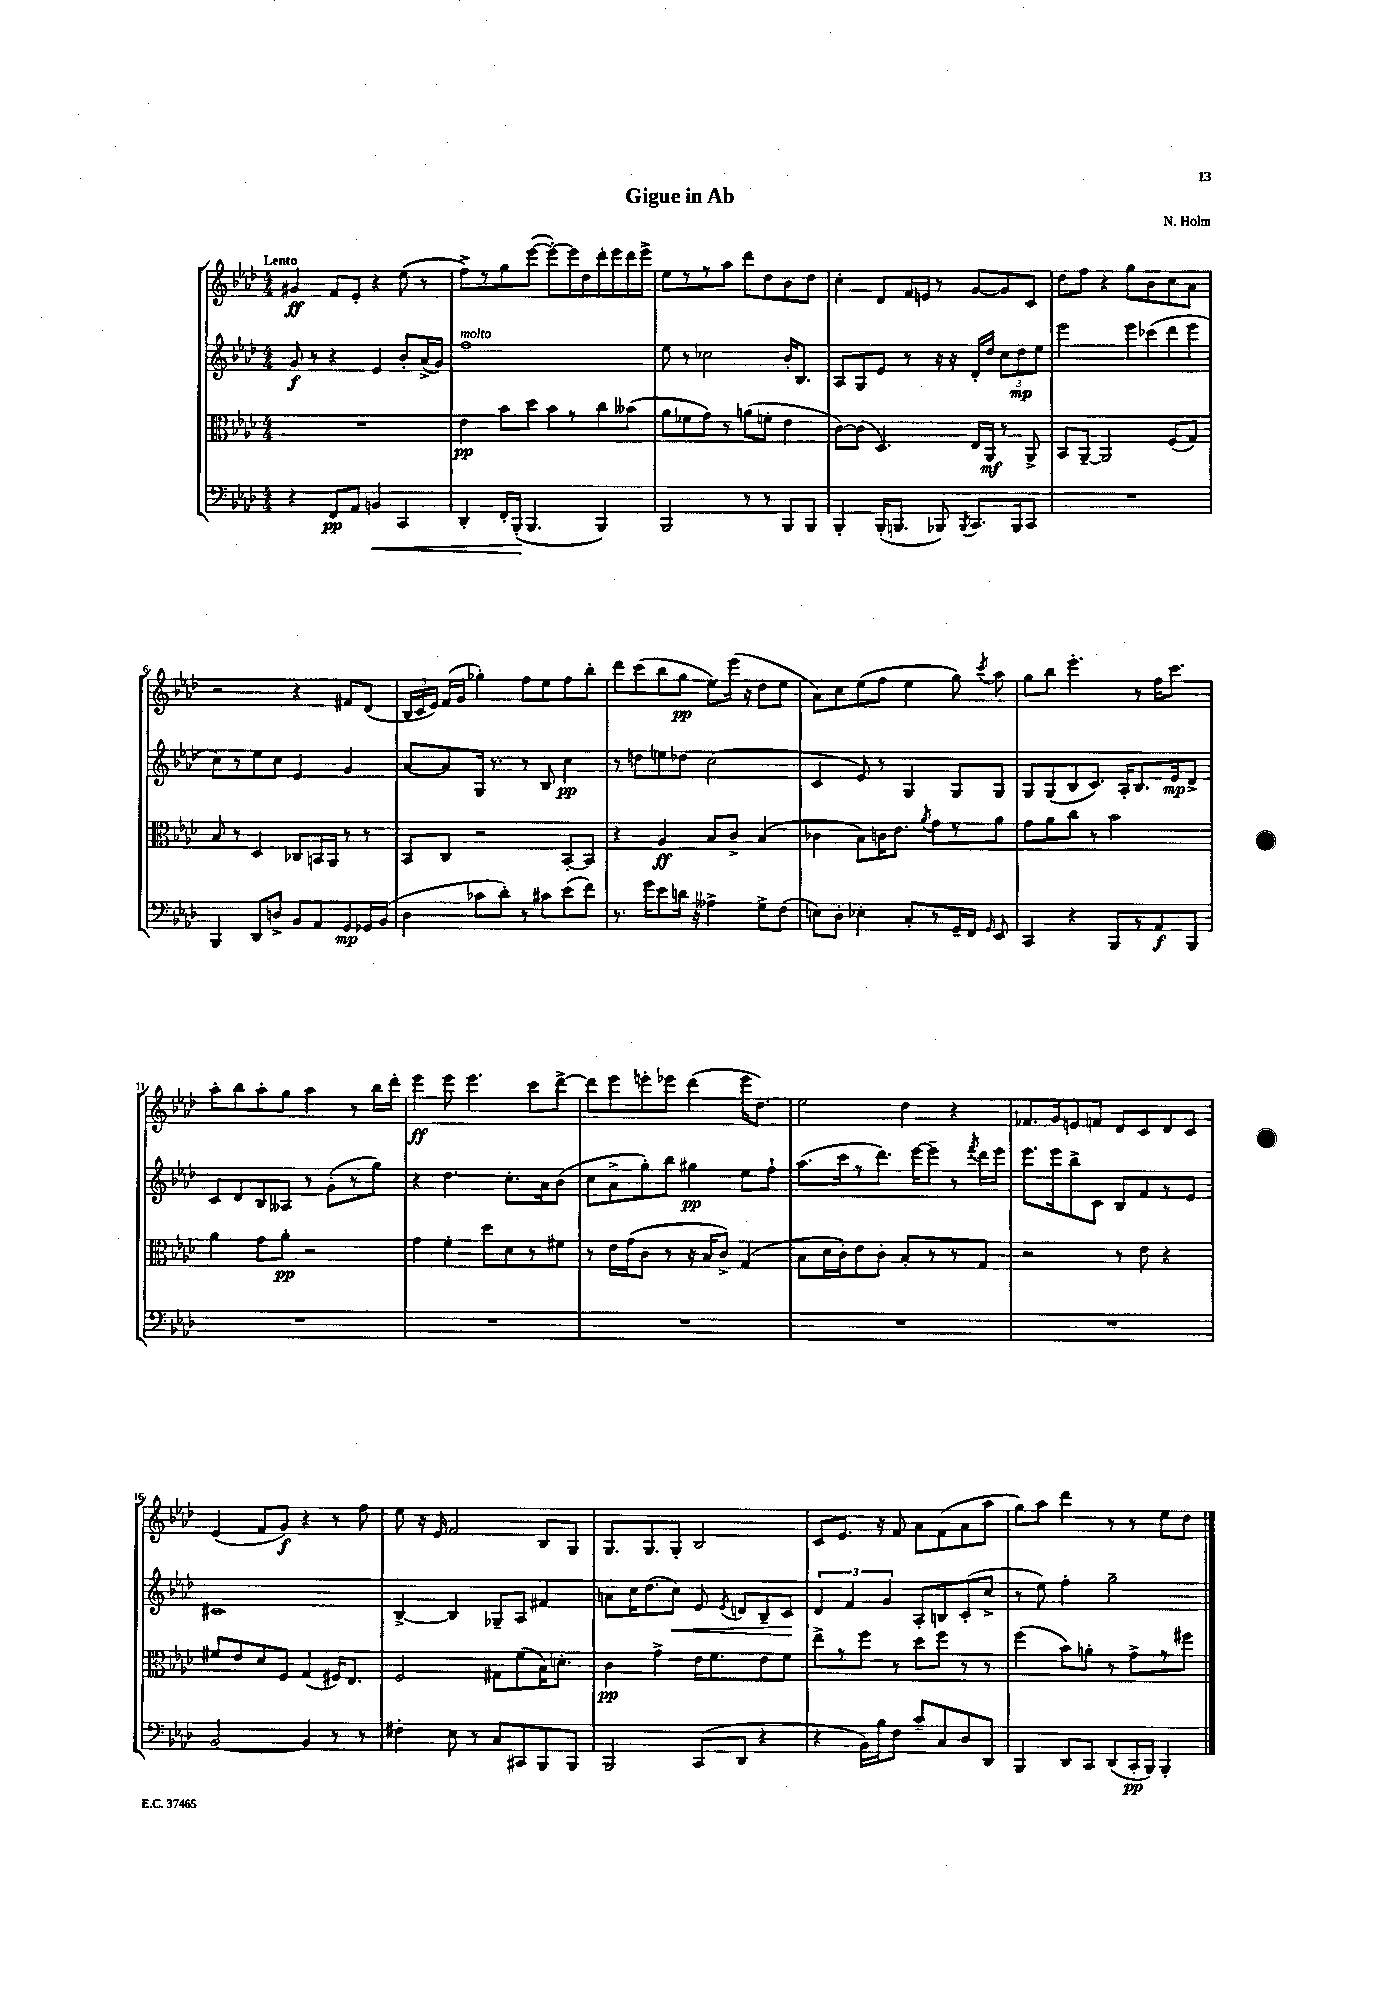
\header { title = "Gigue in Ab" composer = "N. Holm" }
<<
\new StaffGroup <<
\new Staff = "s0" {
    \clef treble \key aes \major \numericTimeSignature \time 4/4 \tempo "Lento"
    \autoBeamOff gis'4\ff f'8[ ees'8]-. r4 ees''8( r8 |
    f''8[->) r8 g''8 ees'''8]~( ees'''8[~-.) ees'''16 des''16 des'''16-. ees'''16 des'''16 ees'''16]-> |
    ees''8[ r8 r8 aes''8] des'''8[ des''8 bes'8 des''8] |
    c''4-. des'8[ f'16 e'16] r8 g'8[~ g'8 c'8] |
    des''8[ f''8] r4 g''8[ bes'8 c''8 aes'8] |
    r2 r4 fis'8[ des'8]( |
    \tuplet 3/2 { bes16[ c'16 ees'16]) } f'16[( g'16] ges''4-.) f''8[ ees''8 f''8 bes''8]-. |
    des'''8[ c'''8( bes''8 g''8]\pp ees''8[) ees'''16]( r16 des''8[ ees''8] |
    aes'8[) c''8 ees''8( f''8] ees''4 g''8) \acciaccatura { c'''8 } aes''8 |
    g''8[ bes''8] ees'''4.-. r8 f''16[ c'''8.] |
    aes''8[-. bes''8 aes''8-. g''8] aes''4 r8 bes''16[ des'''16]-. |
    ees'''4\ff ees'''8 ees'''4. c'''8[ des'''8]~-> |
    des'''8[ ees'''8 e'''8-. ees'''8] des'''4( ees'''16[ des''8.]) |
    ees''2 des''4 r4 |
    fes'8.[ g'16 e'8 f'8] des'8[ c'8 des'8 c'8] |
    ees'4( f'8[ g'8]\f) r4 r8 f''8 |
    ees''8 r16 ees'16 f'2 bes8[ g8] |
    g8.[ g8. g8]-. bes2 |
    c'8[ ees'8.] r16 f'8 aes'8[ f'8( aes'8 aes''8] |
    g''8[) aes''8] des'''4 r8 r8 ees''8[ des''8] \bar "|." |
}
\new Staff = "s1" {
    \clef treble \key aes \major \numericTimeSignature \time 4/4
    \autoBeamOff g'8\f r8 r4 ees'4 bes'8[-. aes'16->( g'16]) |
    f''1^\markup { \italic "molto" } |
    ees''8 r8 ces''2 bes'16[-. bes8.] |
    aes8[ g8 ees'8] r8 r16 r16 des'16[-. des''16] \tuplet 3/2 { c''8[ des''8\mp ees''8] } |
    ees'''2 ees'''8[ ces'''8( des'''8 ees'''8] |
    c''8[) r8 ees''8 c''8] ees'4 g'4 |
    aes'8[~ aes'8 g16] r8. r8 bes8 c''4\pp |
    r8 d''8[ e''8 des''8] c''2( |
    c'4 ees'8) r8 g4 g8[ g8] |
    g8[ g8( bes8 c'8.]) aes16[-. bes8. ees'16\mp des'8]-> |
    c'8[ des'8 bes8 aeses8] r8 g'8[-.( r8 g''8]) |
    r4 des''4. c''8.[-. aes'16 bes'8]( |
    c''8[ aes'8-> g''8-.) bes''8] gis''4\pp ees''8[ f''8]-! |
    aes''8.[( c'''16 r8 des'''8.]) ees'''16[~ ees'''8]-- r8 \acciaccatura { f'''8 } des'''16[ ees'''16] |
    ees'''8.[ ees'''16 bes''8-> c'8] bes8[ f'8 r8 ees'8] |
    cis'1 |
    bes4~-> bes4 ges8[-- aes8] fis'4 |
    a'8[ c''16 des''8.( c''8]\<) ees'8 \acciaccatura { ees'8 } d'8[ bes8-- c'8]\! |
    \tuplet 3/2 { des'4 f'4 g'4 } aes8[-. b8 c'8-.( c''8]-> |
    r8 ees''8) f''4-. g''2-- \bar "|." |
}
\new Staff = "s2" {
    \clef alto \key aes \major \numericTimeSignature \time 4/4
    \autoBeamOff R1 |
    ees'4\pp bes'8[ des''8] bes'8[ r8 c''8 beses'8]( |
    aes'8[ fes'8 g'8]) r8 a'8[( f'8]-. ees'4 |
    c'8[~) c'8]( des4.) ees16[ aes,16]\mf r8 aes,8-> |
    bes,8[ aes,8]~-- aes,2 f8[( g8]) |
    bes8 r8 des4 ces8[ b,16 aes,16] r8 r8 |
    bes,8[ c8] r2 bes,8[~-. bes,8] |
    r4 aes4\ff bes8[ c'8]-> bes4( |
    ces'4 bes8[) c'16 ees'8.] \acciaccatura { aes'8 } g'8[ r8 aes'8] |
    g'8[ aes'8 c''8] r8 bes'2 |
    aes'4 g'8[ aes'8]-.\pp r2 |
    g'4 f'4-. des''8[ des'8 r8 fis'8] |
    r8 ees'16[ g'16( c'8] r8 r16 bes16[ c'8]->) g4( |
    bes8[ des'16 c'16-.) ees'8 c'8]-. bes8[-. r8 r8 g8] |
    r2 r8 ees'8 r4 |
    fis'8[ ees'8 des'8 f8] g4( fis16[) ees8.] |
    f2 gis8[ f'8( bes16) d'8.]-. |
    c'4\pp g'4-> ees'16[ f'8. ees'8 f'8] |
    ees''8[-> r8 f''8] r8 des''8[ f''8] r8 r8 |
    f''4( bes'8[) a'8]-. r8 g'8[-> r8 fis''8] \bar "|." |
}
\new Staff = "s3" {
    \clef bass \key aes \major \numericTimeSignature \time 4/4
    \autoBeamOff r4 f,8[\pp aes,8] b,4\< c,4 |
    des,4-. f,16[-. bes,,16]-.\!( bes,,4. bes,,4) |
    bes,,2 r8 r8 bes,,8[ bes,,8] |
    bes,,4-. bes,,16[-.( b,,8.] bes,,8) \acciaccatura { bes,,8 } c,8.[ bes,,16 c,8] |
    R1 |
    bes,,4 des,8[ d8]-> bes,8[ aes,8 g,8\mp ges,16 bes,16]( |
    des4 ces'8[ des'8]-.) r8 cis'8[ ees'8( f'8]) |
    r8. g'16[ ees'8 d'16] r16 aeses4-> g8[-> f8]( |
    e8[) des8]-. ees4-. c8[-. r8 g,16-- f,16] \grace { g,16 } ees,8 |
    c,4 r4 bes,,8[ r8 aes,8\f bes,,8] |
    R1 |
    R1 |
    R1 |
    R1 |
    R1 |
    bes,2~ bes,4 r8 r8 |
    fis4-. ees8 r8 c8[ cis,8 bes,,8 bes,,8] |
    bes,,2 c,8[( des,8] r4 |
    r4 bes,16[) bes16 f8] c'8[-- c8 des8 des,8] |
    bes,,4 des,8[ c,8] des,8[( c,16-.\pp bes,,16]) bes,,4-. \bar "|." |
}
>>
>>
